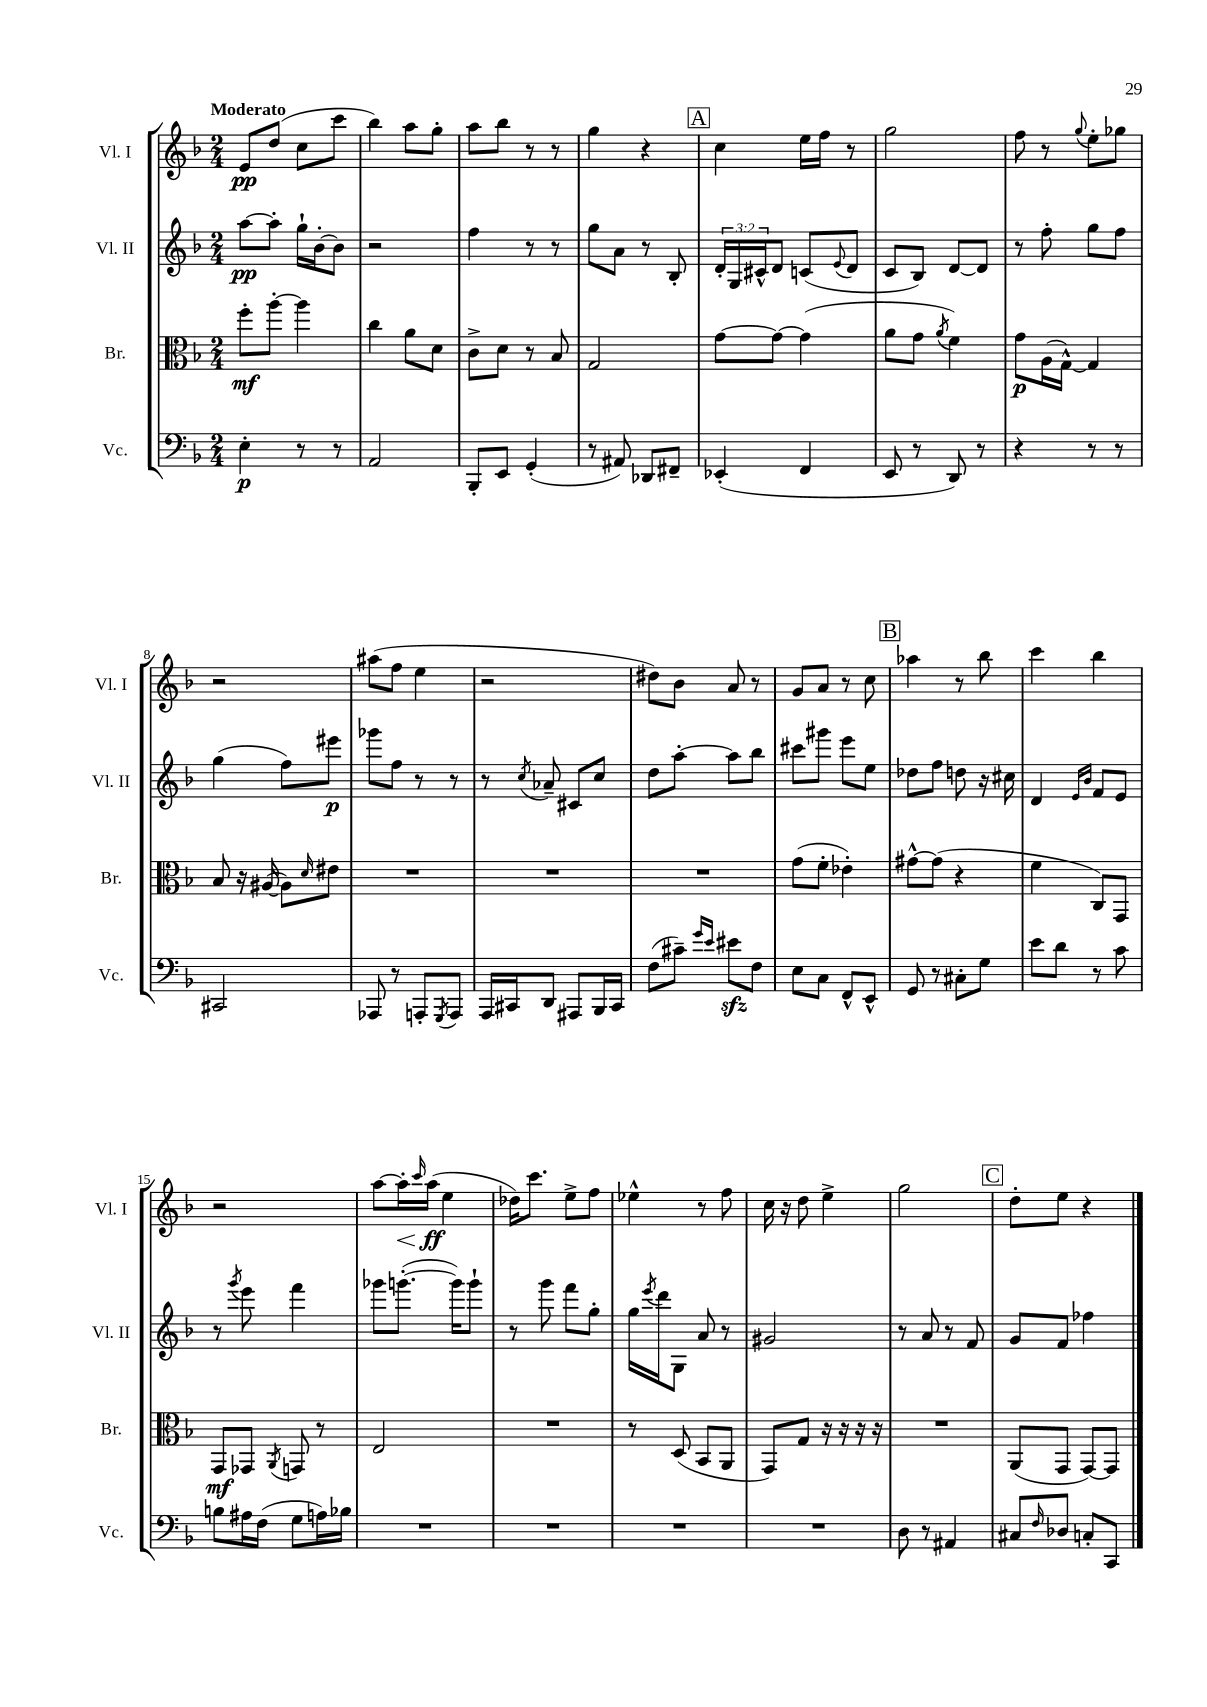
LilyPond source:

<<
\new StaffGroup <<
\new Staff = "s0" \with { instrumentName = "Vl. I" shortInstrumentName = "Vl. I" } {
    \clef treble \key f \major \numericTimeSignature \time 2/4 \tempo "Moderato"
    e'8\pp d''8( c''8 c'''8 |
    bes''4) a''8 g''8-. |
    a''8 bes''8 r8 r8 |
    g''4 r4 |
    \mark \markup { \box "A" } c''4 e''16 f''16 r8 |
    g''2 |
    f''8 r8 \appoggiatura { g''8 } e''8-. ges''8 |
    r2 |
    ais''8( f''8 e''4 |
    r2 |
    dis''8) bes'8 a'8 r8 |
    g'8 a'8 r8 c''8 |
    \mark \markup { \box "B" } aes''4 r8 bes''8 |
    c'''4 bes''4 |
    r2 |
    a''8~ a''16-.\< \grace { c'''16 } a''16\ff\!( e''4 |
    des''16) c'''8. e''8-> f''8 |
    ees''4-^ r8 f''8 |
    c''16 r16 d''8 e''4-> |
    g''2 |
    \mark \markup { \box "C" } d''8-. e''8 r4 \bar "|." |
}
\new Staff = "s1" \with { instrumentName = "Vl. II" shortInstrumentName = "Vl. II" } {
    \clef treble \key f \major \numericTimeSignature \time 2/4 \override Staff.TupletNumber.text = #tuplet-number::calc-fraction-text
    a''8~\pp a''8-. g''16-! bes'16~-. bes'8 |
    r2 |
    f''4 r8 r8 |
    g''8 a'8 r8 bes8-. |
    \mark \markup { \box "A" } \tuplet 3/2 { d'16-. g16 cis'16-^ } d'8 c'8( \appoggiatura { e'8 } d'8 |
    c'8 bes8) d'8~ d'8 |
    r8 f''8-. g''8 f''8 |
    g''4( f''8) eis'''8\p |
    ges'''8 f''8 r8 r8 |
    r8 \acciaccatura { c''8 } aes'8-- cis'8 c''8 |
    d''8 a''8~-. a''8 bes''8 |
    cis'''8 gis'''8 e'''8 e''8 |
    \mark \markup { \box "B" } des''8 f''8 d''8 r16 cis''16 |
    d'4 \grace { e'16 bes'16 } f'8 e'8 |
    r8 \acciaccatura { g'''8 } e'''8 f'''4 |
    ges'''8 g'''8.~-.( g'''16) g'''8-! |
    r8 g'''8 f'''8 g''8-. |
    g''16 \acciaccatura { e'''8 } d'''16 g8 a'8 r8 |
    gis'2 |
    r8 a'8 r8 f'8 |
    \mark \markup { \box "C" } g'8 f'8 fes''4 \bar "|." |
}
\new Staff = "s2" \with { instrumentName = "Br." shortInstrumentName = "Br." } {
    \clef alto \key f \major \numericTimeSignature \time 2/4
    f''8-.\mf a''8~-. a''4 |
    c''4 a'8 d'8 |
    c'8-> d'8 r8 bes8 |
    g2 |
    \mark \markup { \box "A" } g'8~ g'8~ g'4( |
    a'8 g'8 \acciaccatura { a'8 } f'4) |
    g'8\p a16( g16~-^) g4 |
    bes8 r16 ais16~( ais8) \grace { d'16 } eis'8 |
    R2 |
    R2 |
    R2 |
    g'8( f'8-. ees'4-.) |
    \mark \markup { \box "B" } gis'8~-^ gis'8( r4 |
    f'4 c8) g,8 |
    g,8\mf ges,8 \acciaccatura { a,8 } g,8 r8 |
    e2 |
    R2 |
    r8 d8( bes,8 a,8 |
    g,8) g8 r16 r16 r16 r16 |
    R2 |
    \mark \markup { \box "C" } a,8( g,8 g,8~) g,8 \bar "|." |
}
\new Staff = "s3" \with { instrumentName = "Vc." shortInstrumentName = "Vc." } {
    \clef bass \key f \major \numericTimeSignature \time 2/4
    e4-.\p r8 r8 |
    a,2 |
    bes,,8-. e,8 g,4-.( |
    r8 ais,8) des,8 fis,8-- |
    \mark \markup { \box "A" } ees,4-.( f,4 |
    e,8 r8 d,8) r8 |
    r4 r8 r8 |
    cis,2 |
    aes,,8 r8 a,,8-. \acciaccatura { g,,8 } a,,8 |
    a,,16 cis,16 d,8 ais,,8 bes,,16 cis,16 |
    f8( cis'8--) \grace { g'16 e'16 } eis'8\sfz f8 |
    e8 c8 f,8-^ e,8-^ |
    \mark \markup { \box "B" } g,8 r8 cis8-. g8 |
    e'8 d'8 r8 c'8 |
    b8 ais16 f16( g8 a16) bes16 |
    R2 |
    R2 |
    R2 |
    R2 |
    d8 r8 ais,4 |
    \mark \markup { \box "C" } cis8 \grace { f16 } des8 c8-. c,8 \bar "|." |
}
>>
>>
